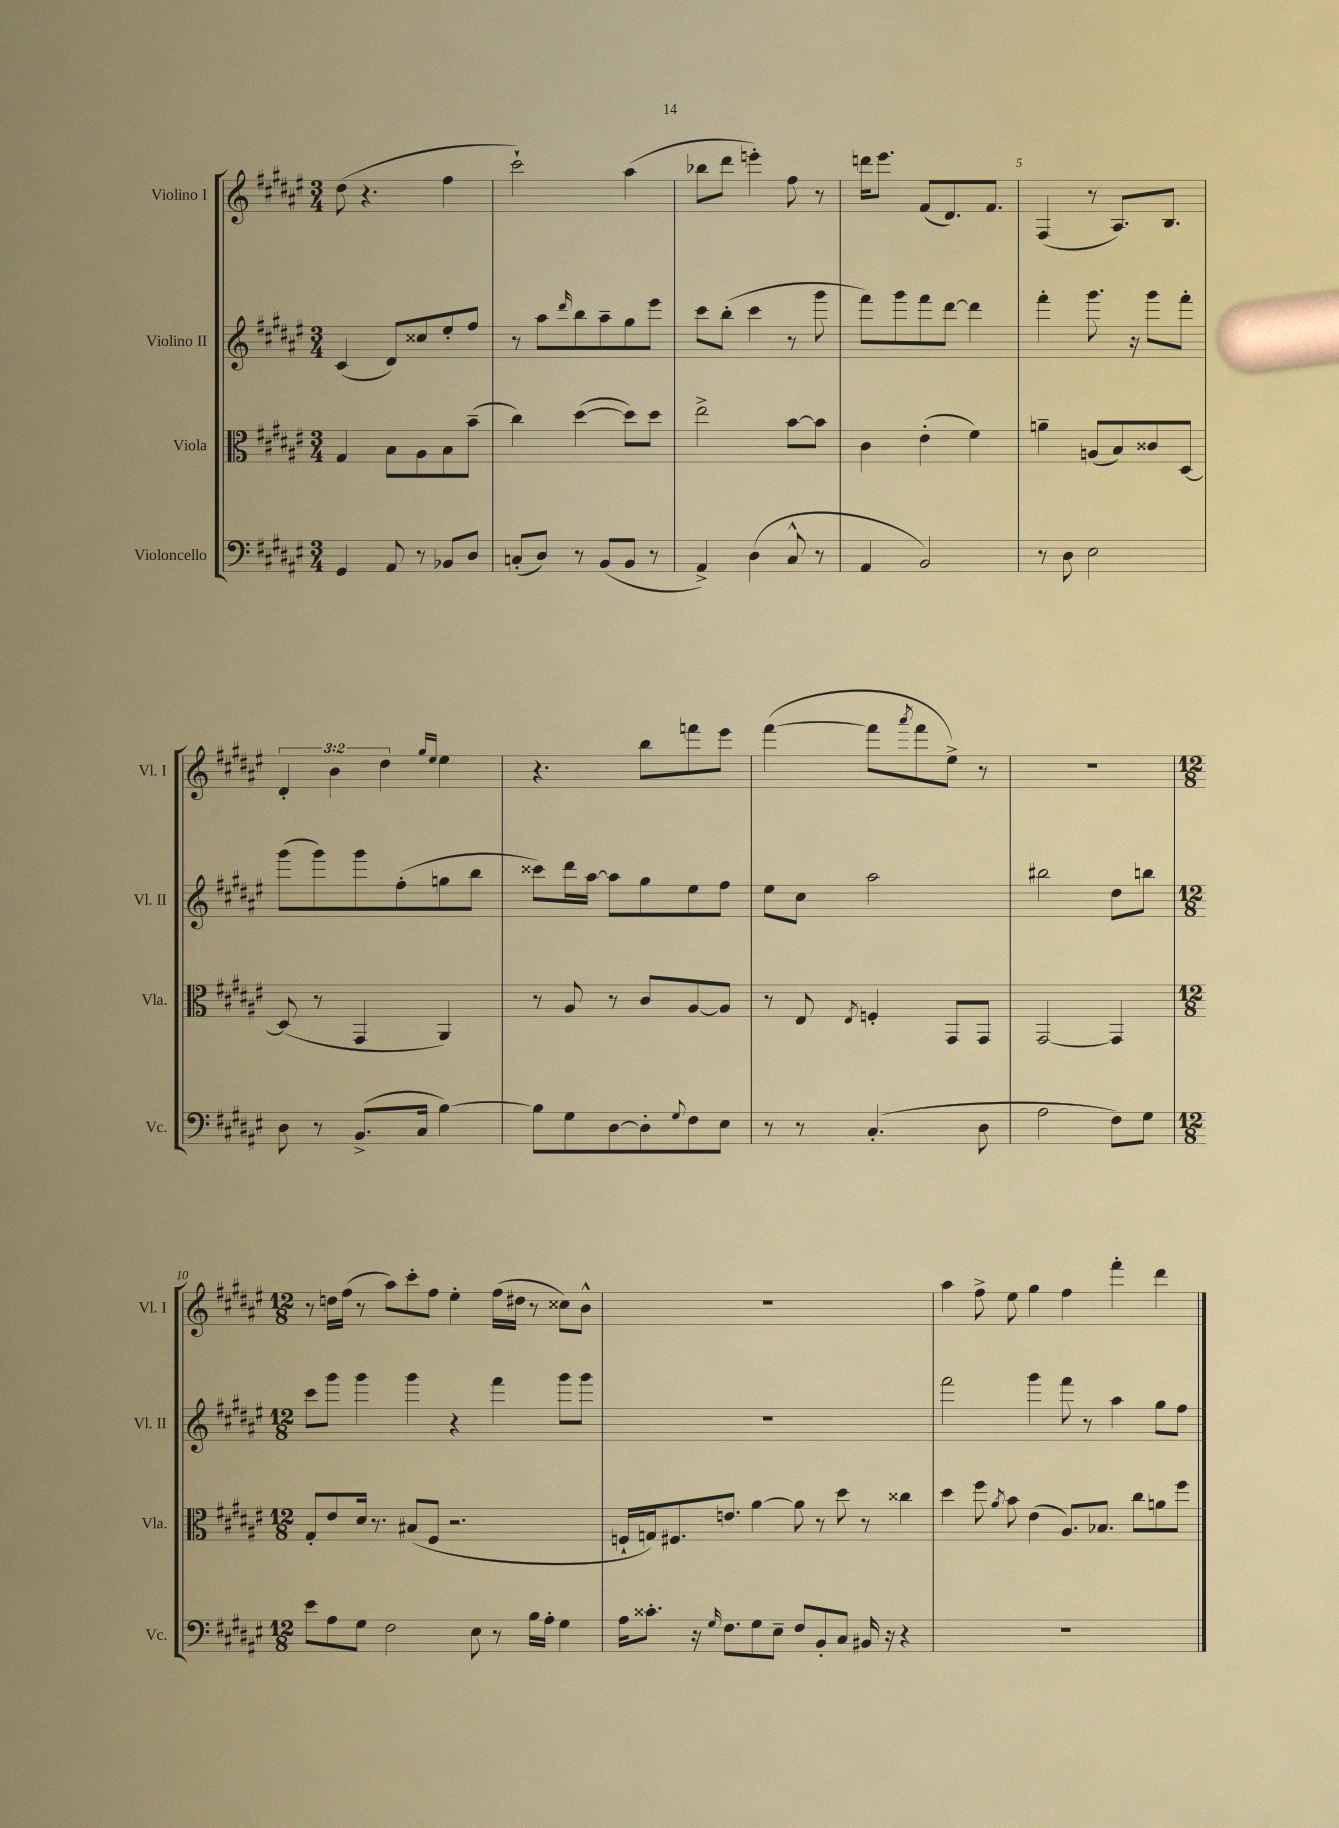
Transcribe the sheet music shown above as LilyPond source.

<<
\new StaffGroup <<
\new Staff = "s0" \with { instrumentName = "Violino I" shortInstrumentName = "Vl. I" } {
    \clef treble \key fis \major \numericTimeSignature \time 3/4 \override Staff.TupletNumber.text = #tuplet-number::calc-fraction-text
    dis''8( r4. fis''4 |
    cis'''2-!) ais''4( |
    bes''8 dis'''8 e'''4-.) fis''8 r8 |
    d'''16 eis'''8. fis'8( dis'8.) fis'8. |
    fis4( r8 ais8.) b8. |
    \tuplet 3/2 { dis'4-. b'4 dis''4 } \grace { gis''16 eis''16 } eis''4 |
    r4. b''8 f'''8 eis'''8 |
    fis'''4~( fis'''8 \acciaccatura { ais'''8 } fis'''8 eis''8->) r8 |
    R2. |
    \numericTimeSignature \time 12/8 r8 d''16 fis''16( r8 ais''8) cis'''8-. fis''8 eis''4-. fis''16( dis''16 r8 cisis''8) b'8-^ |
    R1. |
    ais''4 fis''8-> eis''8 gis''4 fis''4 fis'''4-. dis'''4 \bar "|." |
}
\new Staff = "s1" \with { instrumentName = "Violino II" shortInstrumentName = "Vl. II" } {
    \clef treble \key fis \major \numericTimeSignature \time 3/4
    cis'4( dis'8) cisis''8 eis''8-. fis''8 |
    r8 ais''8 \grace { dis'''16 } b''8 ais''8-- gis''8 eis'''8 |
    cis'''8 b''8-.( cis'''4 r8 gis'''8 |
    fis'''8) gis'''8 fis'''8 dis'''8~ dis'''4 |
    fis'''4-. gis'''8. r16 gis'''8 fis'''8-. |
    gis'''8( gis'''8) gis'''8 fis''8-.( g''8 b''8 |
    cisis'''8) dis'''16 ais''16~ ais''8 gis''8 eis''8 fis''8 |
    eis''8 cis''8 ais''2 |
    bis''2 dis''8 b''8 |
    \numericTimeSignature \time 12/8 cis'''8 gis'''8 gis'''4 gis'''4 r4 fis'''4 gis'''8 gis'''8 |
    R1. |
    fis'''2 gis'''4 fis'''8 r8 ais''4 gis''8 fis''8 \bar "|." |
}
\new Staff = "s2" \with { instrumentName = "Viola" shortInstrumentName = "Vla." } {
    \clef alto \key fis \major \numericTimeSignature \time 3/4
    gis4 b8 ais8 b8 b'8--( |
    cis''4) dis''4~( dis''8) dis''8 |
    eis''2-> b'8~ b'8 |
    cis'4 eis'4-.( fis'4) |
    a'4-- a8( b8) cisis'8 dis8~ |
    dis8( r8 gis,4 ais,4) |
    r8 ais8 r8 cis'8 ais8~ ais8 |
    r8 eis8 \acciaccatura { eis8 } f4-. gis,8 gis,8 |
    gis,2~ gis,4 |
    \numericTimeSignature \time 12/8 gis8-. eis'8 dis'16 r8. bis8( fis8 r2. |
    f16-! g16) fis8. e'8. ais'4~ ais'8 r8 dis''8 r8 cisis''4 |
    dis''4 fis''8 \acciaccatura { ais'8 } b'8 eis'4( ais8.) bes8. cis''8 a'8 fis''8 \bar "|." |
}
\new Staff = "s3" \with { instrumentName = "Violoncello" shortInstrumentName = "Vc." } {
    \clef bass \key fis \major \numericTimeSignature \time 3/4
    gis,4 ais,8 r8 bes,8 dis8 |
    c8-.( dis8) r8 b,8( b,8 r8 |
    ais,4->) dis4( cis8-^ r8 |
    ais,4 b,2) |
    r8 dis8 eis2 |
    dis8 r8 b,8.->( cis16 b4~) |
    b8 gis8 dis8~ dis8-. \appoggiatura { gis8 } fis8 eis8 |
    r8 r8 cis4.-.( dis8 |
    ais2 fis8) gis8 |
    \numericTimeSignature \time 12/8 eis'8 ais8 gis8 fis2 eis8 r8 b16 ais16-. gis4 |
    ais16 cisis'8.-. r16 \grace { gis16 } fis8. gis8 eis8-- fis8 b,8-. cis8 bis,16 r16 r4 |
    R1. \bar "|." |
}
>>
>>
\layout { \context { \Score \override BarNumber.break-visibility = ##(#f #t #t) barNumberVisibility = #(every-nth-bar-number-visible 5) } }
